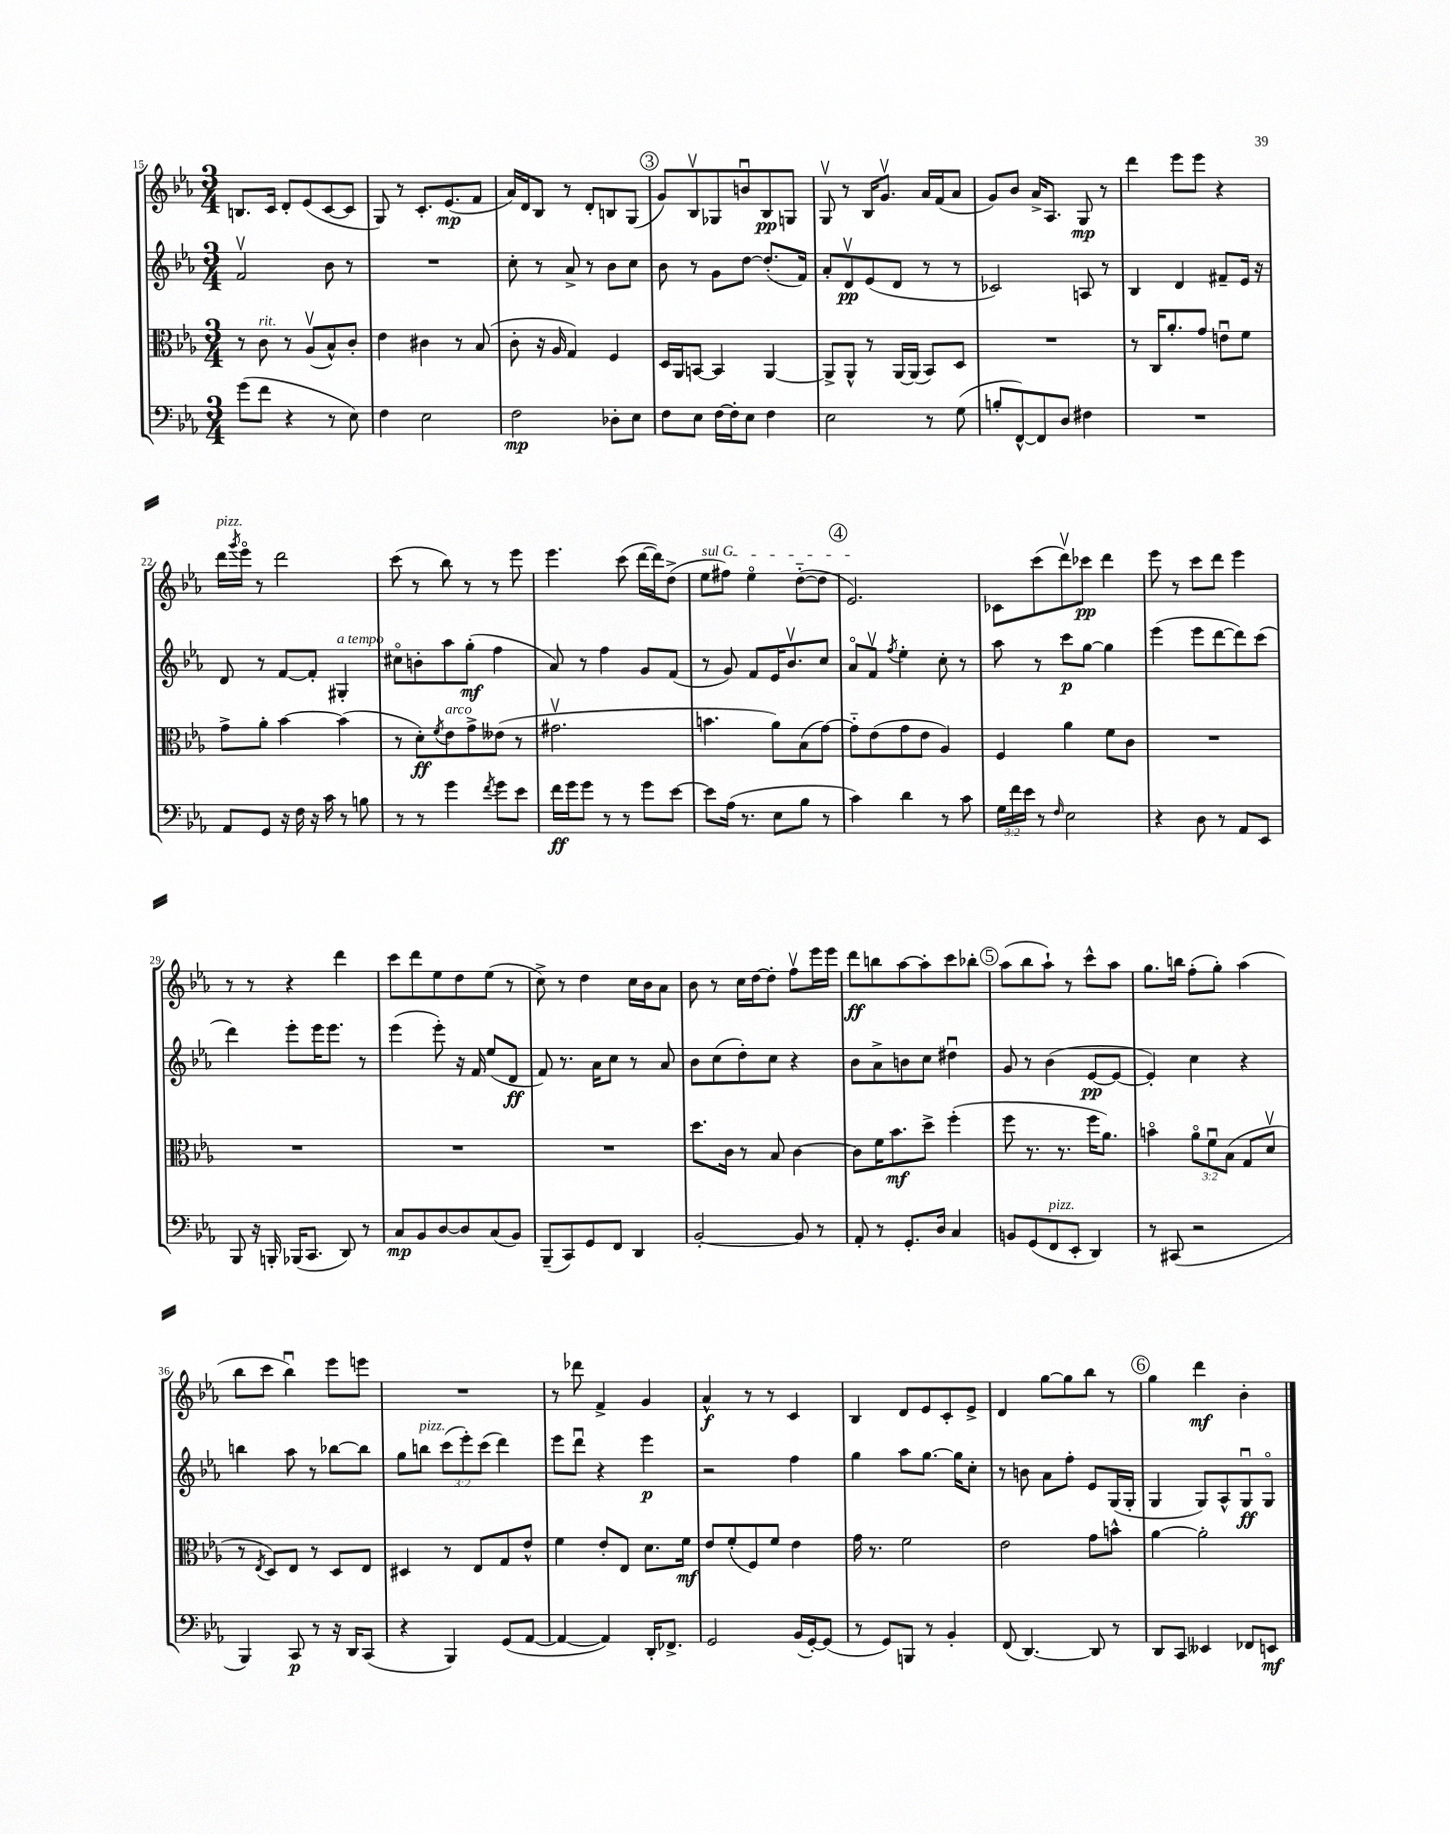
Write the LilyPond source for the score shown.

<<
\new StaffGroup <<
\new Staff = "s0" {
    \clef treble \key ees \major \numericTimeSignature \time 3/4
    b8. c'16 d'8-. ees'8( c'8~ c'8 |
    g8) r8 c'8.-. ees'8.\mp( f'8 |
    aes'16) d'16 bes8 r8 d'8-. b8 g8( |
    \mark \markup { \circle "3" } g'8) bes8\upbow ges8 b'8\downbow bes8\pp g8 |
    g8\upbow r8 bes16 g'8.\upbow aes'16 f'16( aes'8 |
    g'8) bes'8 aes'16-> aes8. g8\mp r8 |
    d'''4 ees'''8 ees'''8 r4 |
    d'''16^\markup { \italic "pizz." } \acciaccatura { g'''8 } ees'''16\flageolet r8 d'''2 |
    c'''8( r8 bes''8) r8 r8 ees'''8 |
    ees'''4. c'''8( d'''16~ d'''16) d''8->( |
    \once \override TextSpanner.bound-details.left.text = \markup { \italic "sul G" } ees''8\startTextSpan fis''8) ees''4\flageolet d''8~-_( d''8 |
    \mark \markup { \circle "4" } ees'2.\stopTextSpan) |
    ces'8 c'''8( d'''8\upbow) ces'''8\pp d'''4 |
    ees'''8 r8 c'''8 d'''8 ees'''4 |
    r8 r8 r4 d'''4 |
    c'''8 d'''8 ees''8 d''8 ees''8( r8 |
    c''8->) r8 d''4 c''16 bes'16 aes'8 |
    bes'8 r8 c''16 d''16~ d''8-. f''8\upbow ees'''16 ees'''16 |
    d'''8\ff b''8 aes''8~ aes''8-. c'''8 bes''8-. |
    \mark \markup { \circle "5" } aes''8( bes''8 aes''8-!) r8 c'''8-^ aes''8 |
    g''8. b''16 f''8-.( g''8-.) aes''4( |
    bes''8 c'''8 bes''4\downbow) ees'''8 e'''8 |
    R2. |
    r8 des'''8 f'4-> g'4 |
    aes'4-^\f r8 r8 c'4 |
    bes4 d'8 ees'8 c'8-. ees'8-> |
    d'4 g''8~ g''8 bes''8 r8 |
    \mark \markup { \circle "6" } g''4 d'''4\mf bes'4-. \bar "|." |
}
\new Staff = "s1" {
    \clef treble \key ees \major \numericTimeSignature \time 3/4 \override Staff.TupletNumber.text = #tuplet-number::calc-fraction-text
    f'2\upbow bes'8 r8 |
    R2. |
    c''8-. r8 aes'8-> r8 bes'8 c''8 |
    \mark \markup { \circle "3" } bes'8 r8 g'8 d''8~ d''8.-.( f'16) |
    aes'8-. d'8\upbow\pp ees'8( d'8 r8 r8 |
    ces'2) a8 r8 |
    bes4 d'4 fis'8-- ees'16 r16 |
    d'8 r8 f'8~ f'8-. gis4-.^\markup { \italic "a tempo" } |
    cis''8\flageolet b'8-. aes''8 g''8-.\mf( f''4 |
    aes'8) r8 f''4 g'8 f'8( |
    r8 g'8) f'8 ees'16 bes'8.\upbow c''8 |
    \mark \markup { \circle "4" } aes'8\flageolet f'8\upbow \acciaccatura { f''8 } ees''4-. c''8-. r8 |
    aes''8 r8 c'''8\p g''8~ g''4 |
    ees'''4( ees'''8 d'''8~ d'''8) c'''8( |
    d'''4) ees'''8-. ees'''16 ees'''8. r8 |
    ees'''4( ees'''8-.) r16 f'16 ees''8( d'8\ff |
    f'8) r8. aes'16 c''8 r8 aes'8 |
    bes'8 c''8( d''8-.) c''8 r4 |
    bes'8 aes'8-> b'8 c''8 dis''4\downbow |
    \mark \markup { \circle "5" } g'8 r8 bes'4( ees'8~\pp ees'8~ |
    ees'4-.) c''4 r4 |
    b''4 aes''8 r8 bes''8~ bes''8 |
    g''8 b''8^\markup { \italic "pizz." } \tuplet 3/2 { c'''8( ees'''8-.) c'''8( } d'''4) |
    ees'''8 d'''8\downbow r4 ees'''4\p |
    r2 f''4 |
    g''4 aes''8 g''8.~ g''16 c''8-. |
    r8 b'8 aes'8 f''8-. ees'8 g16( g16-. |
    \mark \markup { \circle "6" } g4 g8) aes8-^ g8\downbow\ff g8\flageolet \bar "|." |
}
\new Staff = "s2" {
    \clef alto \key ees \major \numericTimeSignature \time 3/4 \override Staff.TupletNumber.text = #tuplet-number::calc-fraction-text
    r8 c'8^\markup { \italic "rit." } r8 aes8\upbow( bes8-^) c'8-. |
    ees'4 cis'4 r8 bes8( |
    c'8-. r16 aes16 g4) f4 |
    \mark \markup { \circle "3" } d16 aes,16 b,8~ b,4 aes,4~ |
    aes,8-> aes,8-^ r8 aes,16~ aes,16( bes,8) d8 |
    R2. |
    r8 c16 aes'8.-. g'8 e'8\downbow f'8 |
    g'8-> aes'8-. bes'4~ bes'4( |
    r8 d'8-.\ff) \acciaccatura { f'8 } ees'8^\markup { \italic "arco" } g'8-> eeses'8( r8 |
    gis'2.\upbow |
    b'4. aes'8) bes8( g'8~) |
    \mark \markup { \circle "4" } g'8-_ ees'8( g'8 ees'8 aes4) |
    f4 aes'4 f'8 c'8 |
    R2. |
    R2. |
    R2. |
    R2. |
    d''8. c'16 r8 bes8 c'4~ |
    c'8 f'16 bes'8.\mf d''8-> f''4-.( |
    \mark \markup { \circle "5" } f''8 r8. r8. f''16 aes'8.) |
    b'4\flageolet \tuplet 3/2 { aes'8\flageolet f'8\downbow bes8( } g8 d'8\upbow |
    r8 \acciaccatura { ees8 } d8) ees8 r8 d8 ees8 |
    dis4 r8 ees8 g8 ees'8-^ |
    f'4 ees'8-. ees8 d'8. f'16\mf |
    ees'8 f'8-.( f8) f'8 ees'4 |
    g'16 r8. f'2 |
    ees'2 g'8 b'8-^ |
    \mark \markup { \circle "6" } aes'4~ aes'2-. \bar "|." |
}
\new Staff = "s3" {
    \clef bass \key ees \major \numericTimeSignature \time 3/4 \override Staff.TupletNumber.text = #tuplet-number::calc-fraction-text
    g'8( f'8 r4 r8 ees8) |
    f4 ees2 |
    f2\mp des8-. ees8 |
    \mark \markup { \circle "3" } f8 ees8 f16~ f16-. ees8 f4 |
    ees2 r8 g8( |
    b8-. f,8~-^) f,8 d8 fis4 |
    R2. |
    aes,8 g,8 r16 f16 r16 c'16 r8 b8 |
    r8 r8 g'4 \acciaccatura { f'8 } g'8 ees'8 |
    f'16\ff g'16 g'8 r8 r8 g'8 ees'8~ |
    ees'8 aes16( r8. ees8 bes8 r8 |
    \mark \markup { \circle "4" } c'4) d'4 r8 c'8 |
    \tuplet 3/2 { g16 f'16 ees'16 } r8 \grace { f16 } ees2 |
    r4 d8 r8 aes,8 ees,8 |
    bes,,8 r16 b,,16-. bes,,16( c,8. d,8) r8 |
    c8\mp bes,8 d8~ d8 c8( bes,8) |
    bes,,8--( c,8) g,8 f,8 d,4 |
    bes,2~-. bes,8 r8 |
    aes,8-. r8 g,8.-. d16 c4 |
    \mark \markup { \circle "5" } b,8 g,8( f,8^\markup { \italic "pizz." } ees,8-. d,4) |
    r8 cis,8( r2 |
    bes,,4) c,8\p r8 r16 d,16 c,8( |
    r4 bes,,4) g,8( aes,8~ |
    aes,4~ aes,4) d,16-. fes,8.-> |
    g,2 bes,16( g,16~-.) g,8( |
    r8 g,8) b,,8 r8 bes,4-. |
    f,8( d,4.~) d,8 r8 |
    \mark \markup { \circle "6" } d,8 c,8 eeses,4 fes,8 e,8\mf \bar "|." |
}
>>
>>
\layout { \context { \Score currentBarNumber = #15 } }
